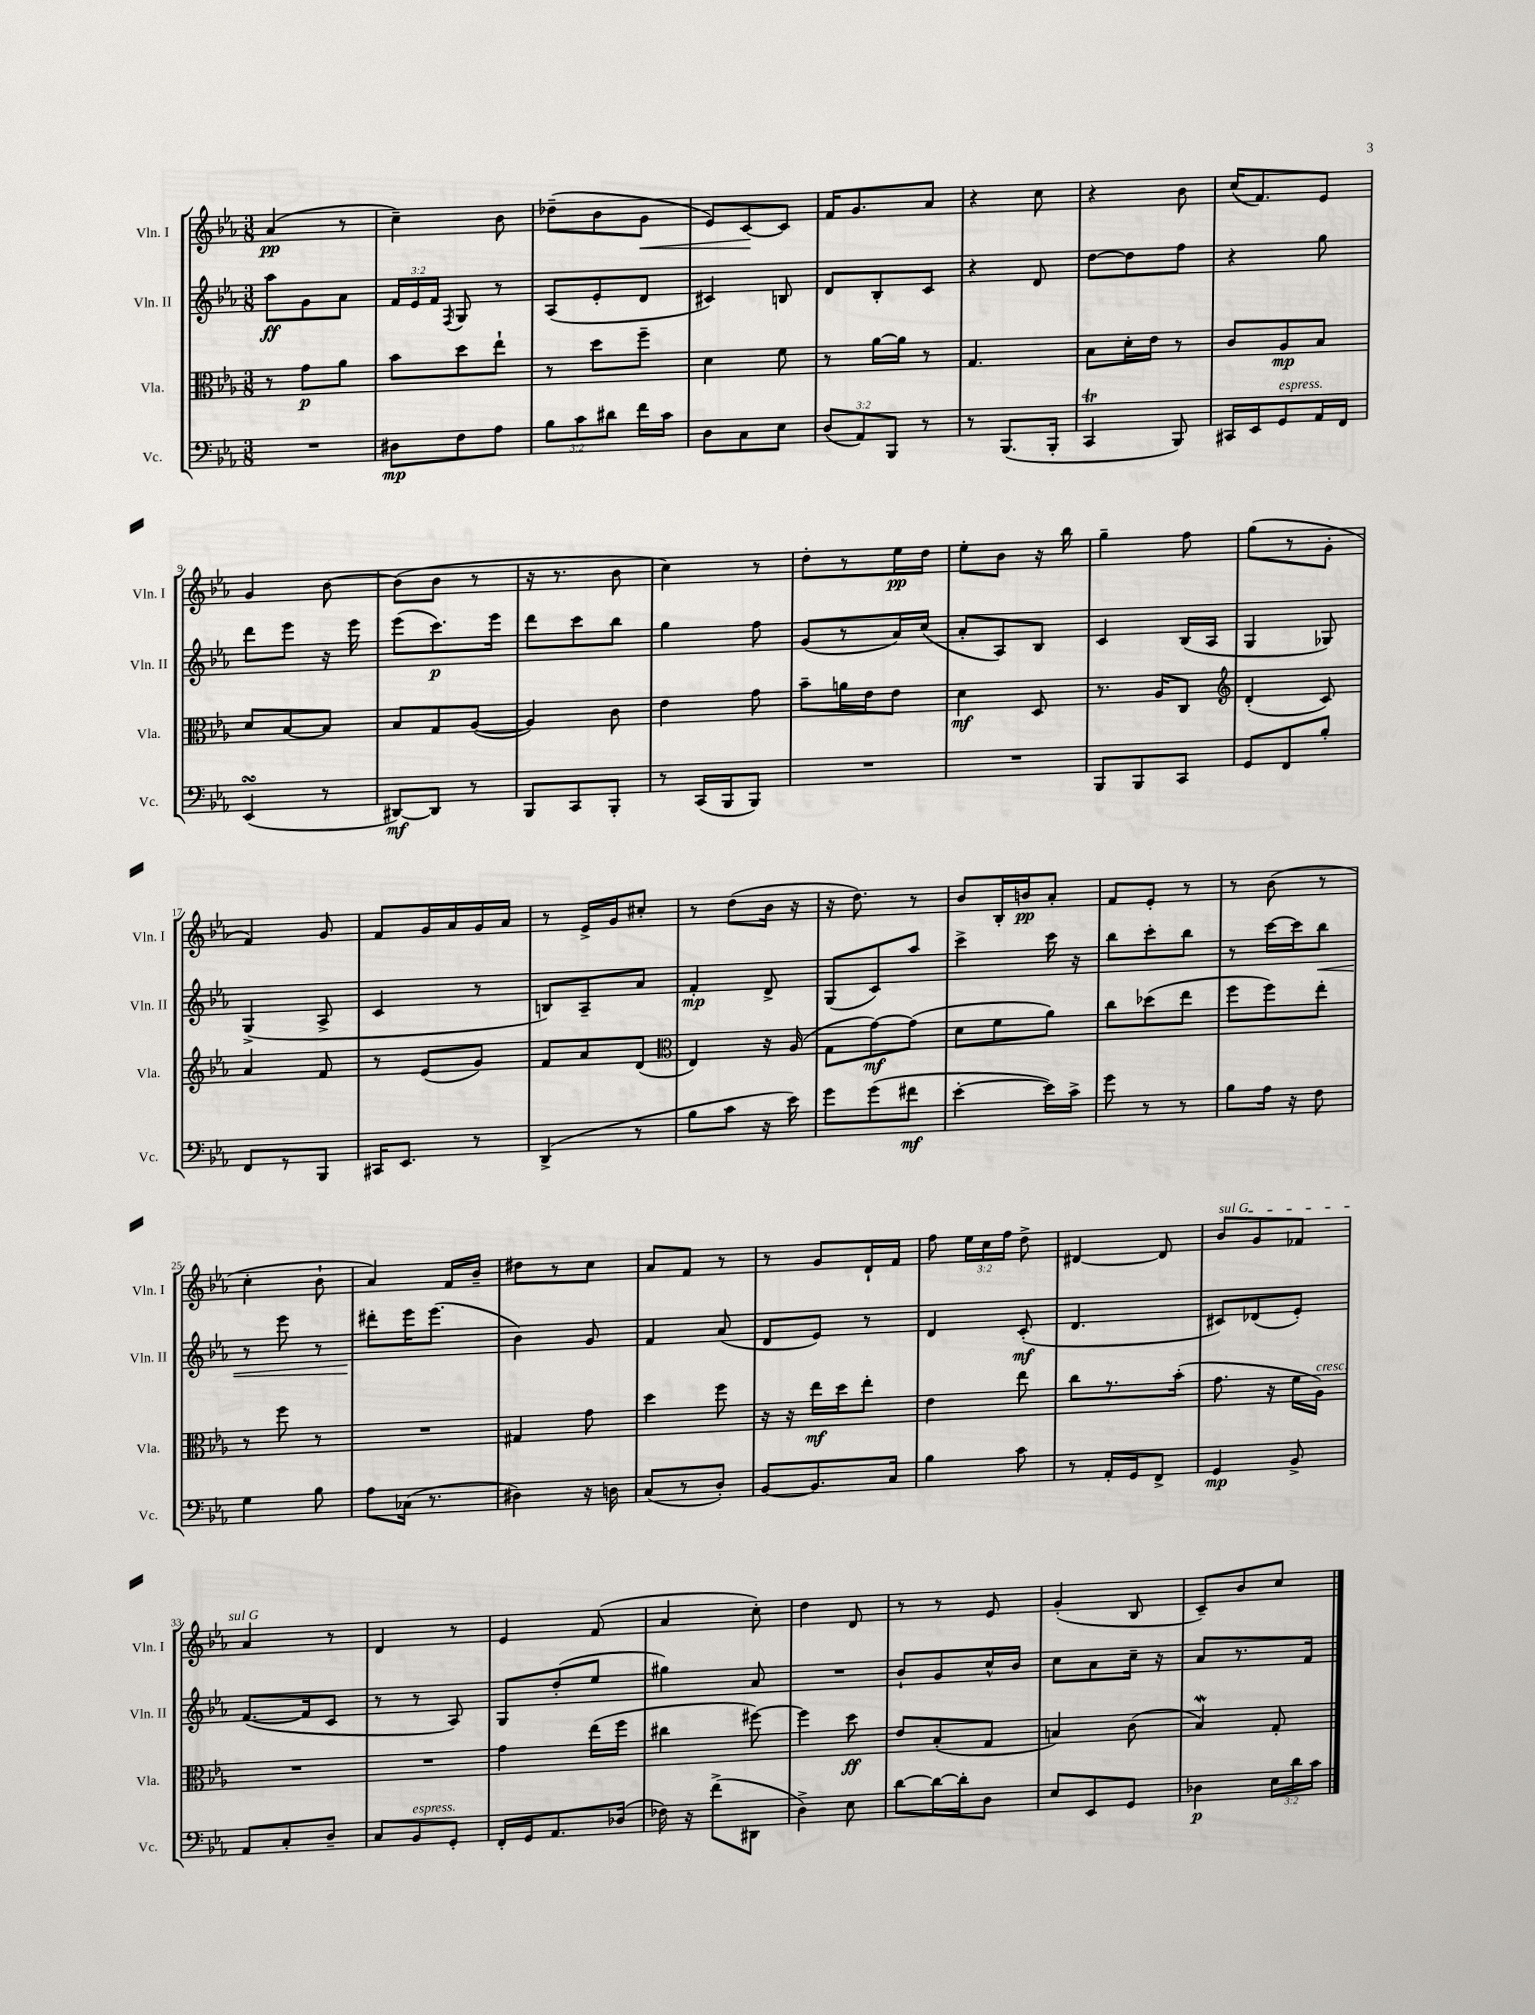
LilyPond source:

<<
\new StaffGroup <<
\new Staff = "s0" \with { instrumentName = "Vln. I" shortInstrumentName = "Vln. I" } {
    \clef treble \key ees \major \numericTimeSignature \time 3/8 \override Staff.TupletNumber.text = #tuplet-number::calc-fraction-text
    \autoBeamOff aes'4\pp( r8 |
    c''4--) bes'8 |
    des''8[--( bes'8 g'8]\< |
    ees'8[) c'8~\! c'8] |
    f'16[ g'8. aes'8] |
    r4 c''8 |
    r4 bes'8 |
    c''16[( f'8.) ees'8] |
    g'4 bes'8~ |
    bes'8[( bes'8] r8 |
    r16 r8. bes'8 |
    c''4) r8 |
    d''8[-. r8 ees''16\pp d''16] |
    ees''8[-. bes'8] r16 bes''16 |
    g''4-- f''8 |
    g''8[( r8 g'8]-. |
    f'4) g'8 |
    f'8[ g'16 aes'16 g'16 aes'16] |
    r8 ees'16[-> g'16 cis''8]-. |
    r8 d''8[( bes'16] r16 |
    r16 d''8.) r8 |
    bes'8[ bes16-. b'16\pp aes'8]-. |
    f'8[ ees'8]-. r8 |
    r8 bes'8( r8 |
    c''4-. bes'8-! |
    aes'4) f'16[ bes'16]-- |
    dis''8[ r8 c''8] |
    aes'8[ f'8] r8 |
    r8 g'8[ d'16-! f'16] |
    f''8 \tuplet 3/2 { ees''16[ c''16 f''16] } d''8-> |
    dis'4~ dis'8 |
    \once \override TextSpanner.bound-details.left.text = \markup { \italic "sul G" } bes'8[\startTextSpan g'8 fes'8] |
    aes'4\stopTextSpan r8 |
    d'4 r8 |
    ees'4 f'8( |
    aes'4 c''8-.) |
    d''4 d'8 |
    r8 r8 ees'8 |
    g'4-.( bes8 |
    c'8[--) bes'8 c''8] \bar "|." |
}
\new Staff = "s1" \with { instrumentName = "Vln. II" shortInstrumentName = "Vln. II" } {
    \clef treble \key ees \major \numericTimeSignature \time 3/8 \override Staff.TupletNumber.text = #tuplet-number::calc-fraction-text
    \autoBeamOff aes''8[\ff g'8 aes'8] |
    \tuplet 3/2 { f'16[ ees'16 f'16] } \acciaccatura { f8 } g8 r8 |
    aes8[( ees'8-. d'8] |
    cis'4) b8 |
    d'8[ bes8-. c'8] |
    r4 d'8 |
    d''8[~ d''8 f''8] |
    r4 g''8 |
    d'''8[ ees'''8] r16 ees'''16 |
    ees'''8[( c'''8.\p) ees'''16] |
    d'''8[ c'''8 bes''8] |
    g''4 f''8 |
    g'8[( r8 aes'16) c''16]( |
    aes'8[-. aes8) bes8] |
    c'4 bes16[( aes16] |
    g4 ges8) |
    g4->( aes8-> |
    c'4 r8 |
    b8[) aes8-- aes'8] |
    f'4-.\mp d'8-> |
    g8[( c'8) aes''8] |
    c'''4-> c'''16 r16 |
    bes''8[ c'''8-. bes''8] |
    r8 c'''16[~ c'''16 bes''8]\< |
    r8 ees'''8 r8 |
    dis'''8[-.\! ees'''16 ees'''8.]( |
    bes'4) g'8 |
    f'4 aes'8( |
    d'8[ ees'8]) r8 |
    d'4 c'8-.\mf( |
    d'4. |
    cis'8[) des'8( ees'8]-.) |
    f'8.[~( f'16 c'8] |
    r8 r8 aes8) |
    g8[ d''8-.( ees''8] |
    gis''4) aes'8 |
    R4. |
    bes'8[-! g'8 c''16-^ bes'16] |
    c''8[ aes'8 c''16]-- r16 |
    aes'8[ r8. f'16] \bar "|." |
}
\new Staff = "s2" \with { instrumentName = "Vla." shortInstrumentName = "Vla." } {
    \clef alto \key ees \major \numericTimeSignature \time 3/8
    \autoBeamOff r8 g'8[\p aes'8] |
    bes'8[ d''8 ees''8]-! |
    r8 d''8[ f''8]-- |
    d'4 f'8 |
    r8 aes'16[~ aes'16] r8 |
    g4. |
    bes8[ d'16-. ees'16] r8 |
    c'8[ aes8\mp bes8] |
    d'8[ bes8~ bes8] |
    bes8[ g8 aes8]~( |
    aes4) c'8 |
    ees'4 g'8 |
    bes'8[-- a'16 ees'16 ees'8] |
    d'4\mf d8 |
    r8. aes16[ c8] |
    \clef treble d'4-.( c'8) |
    aes'4 f'8 |
    r8 ees'8[( g'8]) |
    f'8[ aes'8 d'8]( |
    \clef alto ees4) r16 aes16( |
    g8[ g'8~\mf) g'8]( |
    d'8[ f'8 aes'8]) |
    c''8[ des''8( ees''8] |
    f''8[ f''8) ees''8]-. |
    r8 f''8 r8 |
    R4. |
    gis4 g'8 |
    d''4 f''8 |
    r16 r16 ees''16[\mf d''16 ees''8]-. |
    ees'4 ees''8 |
    c''8[ r8. bes'16]-.( |
    g'8. r16 f'16[ aes16]^\markup { \italic "cresc." }) |
    R4. |
    R4. |
    g'4 ees''16[( f''16] |
    cis''4 fis''8~) |
    fis''4 d''8\ff |
    ees'8[ bes8-.( g8] |
    b4) c'8( |
    bes4\mordent) g8-. \bar "|." |
}
\new Staff = "s3" \with { instrumentName = "Vc." shortInstrumentName = "Vc." } {
    \clef bass \key ees \major \numericTimeSignature \time 3/8 \override Staff.TupletNumber.text = #tuplet-number::calc-fraction-text
    \autoBeamOff R4. |
    dis8[\mp f8 aes8] |
    \tuplet 3/2 { bes8[ c'8 dis'8] } f'16[ c'16] |
    d8[ c8 ees8] |
    \tuplet 3/2 { d8[( aes,8) bes,,8] } r8 |
    r8 bes,,8.[( bes,,16]-. |
    c,4\trill bes,,8) |
    cis,16[ ees,16 g,8^\markup { \italic "espress." } aes,16 f,16] |
    ees,4\turn( r8 |
    dis,8[~\mf) dis,8] r8 |
    bes,,8[ c,8 bes,,8]-. |
    r8 c,16[( bes,,16 bes,,8]) |
    R4. |
    R4. |
    bes,,8[ bes,,8 c,8] |
    g,8[ f,8 bes8]-. |
    f,8[ r8 bes,,8] |
    cis,16[ ees,8.] r8 |
    d,4->( r8 |
    bes8[ c'8] r16 ees'16) |
    g'8[ g'8( fis'8]\mf |
    ees'4~-. ees'16[) c'16]-> |
    g'8 r8 r8 |
    bes8[ aes16] r16 f8 |
    g4 bes8 |
    aes8[ ces16]( r8. |
    dis4) r16 d16 |
    c8[( r8 d8]-.) |
    bes,8[~ bes,8. c16] |
    bes4 c'8 |
    r8 aes,16[-. g,16 f,8]-> |
    g,4\mp bes,8-> |
    aes,8[ c8-. d8]-- |
    c8[ bes,8^\markup { \italic "espress." } g,8]-. |
    f,16[-. g,16 aes,8. des16]( |
    fes16) r16 f'8[->( dis,8] |
    d4->) ees8 |
    d'8[~ d'16~ d'16-. d8] |
    ees8[ ees,8 g,8] |
    des4\p \tuplet 3/2 { ees16[ d'16 c'16] } \bar "|." |
}
>>
>>
